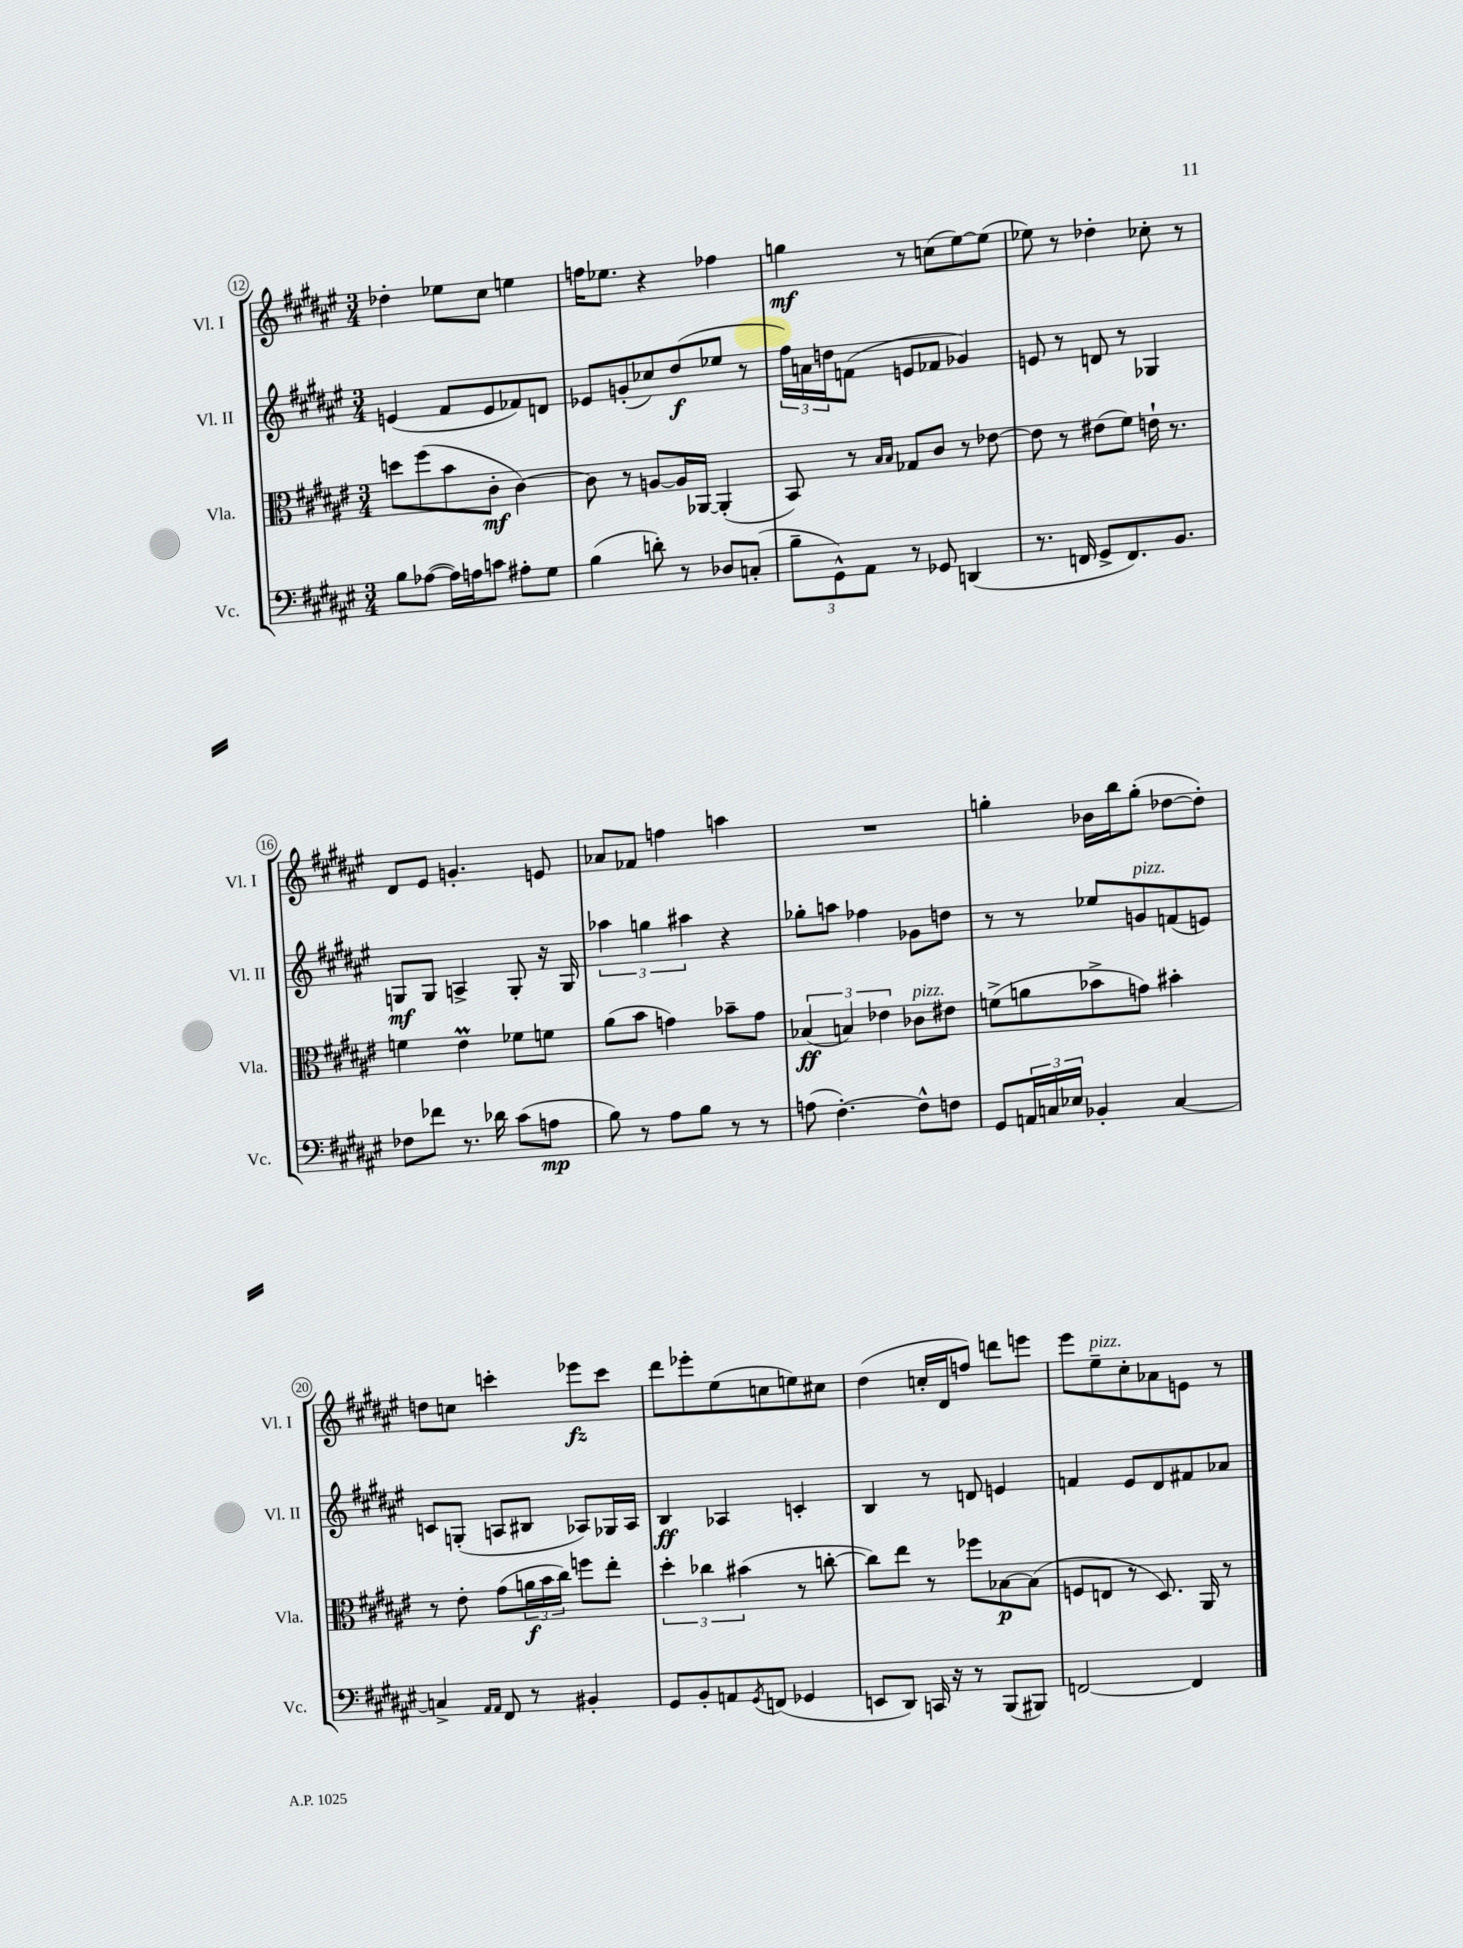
<<
\new StaffGroup <<
\new Staff = "s0" \with { instrumentName = "Vl. I" shortInstrumentName = "Vl. I" } {
    \clef treble \key fis \major \numericTimeSignature \time 3/4
    des''4-. ees''8 cis''8 e''4 |
    f''16 ees''8. r4 fes''4 |
    g''4\mf r8 c''8( eis''8~) eis''8( |
    ees''8) r8 des''4-. ces''8-. r8 |
    dis'8 eis'8 g'4.-. e'8 |
    aes'8 fes'8 f''4 a''4 |
    R2. |
    g''4-. bes'16 b''16 g''8-.( des''8~ des''8-.) |
    d''8 c''8 c'''4-. ees'''8\fz c'''8 |
    dis'''8 ees'''8-. eis''8( c''8 e''8) cis''8 |
    dis''4( c''16-. dis'16 f''8) d'''8 e'''8 |
    eis'''8 eis''8--^\markup { \italic "pizz." } cis''8-. aes'8 e'8 r8 \bar "|." |
}
\new Staff = "s1" \with { instrumentName = "Vl. II" shortInstrumentName = "Vl. II" } {
    \clef treble \key fis \major \numericTimeSignature \time 3/4
    e'4( fis'8 e'8 fes'8) d'8 |
    ees'8 g'8-.( ces''8) dis''8\f( ees''8 r8 |
    \tuplet 3/2 { fis''16) a'16 d''16 } f'8( e'8 fes'8 ges'4) |
    e'8 r8 d'8 r8 ges4 |
    g8\mf g8 a4-> g8-. r16 g16 |
    \tuplet 3/2 { aes''4 g''4 ais''4 } r4 |
    ges''8-. a''8 fes''4 ges'8 d''8 |
    r8 r8 ees''8 g'8^\markup { \italic "pizz." } f'8( e'8) |
    c'8 g8-.( a8 bis8 aes8) ges16 aes16 |
    b4\ff aes4 c'4-. |
    b4 r8 d'8 e'4 |
    f'4 eis'8 dis'8 fis'8 aes'8 \bar "|." |
}
\new Staff = "s2" \with { instrumentName = "Vla." shortInstrumentName = "Vla." } {
    \clef alto \key fis \major \numericTimeSignature \time 3/4
    d''8 fis''8( b'8 cis'8-.\mf cis'4~) |
    cis'8 r8 a8~ a16 aes,16~ aes,4-.( |
    b,8) r8 \grace { b16 b16 } ges8 cis'8 r8 ees'8~ |
    ees'8 r8 eis'8( fis'8) e'16-! r8. |
    f'4 eis'4\prall fes'8 f'8 |
    ais'8( b'8 g'4) bes'8-- g'8 |
    \tuplet 3/2 { bes4\ff( b4) ees'4 } ces'8^\markup { \italic "pizz." } eis'8 |
    f'8->( a'8 bes'8-> g'8) bis'4-. |
    r8 eis'8-. gis'8( \tuplet 3/2 { a'16\f b'16 cis''16) } f''8 eis''8-. |
    \tuplet 3/2 { dis''4-. ces''4 bis'4( } r8 c''8~-. |
    c''8) eis''8 r8 fes''8 bes8~\p bes8( |
    f8 e8 r8 dis8.) ais,16 r8 \bar "|." |
}
\new Staff = "s3" \with { instrumentName = "Vc." shortInstrumentName = "Vc." } {
    \clef bass \key fis \major \numericTimeSignature \time 3/4
    b8 aes8~( aes16) a16 c'8 ais8-. gis8 |
    b4( d'8-.) r8 des8 c8-.( |
    \tuplet 3/2 { b8-- gis,8-^) ais,8 } r8 ges,8 d,4( |
    r8. f,16 gis,8-> f,8.) b,8. |
    fes8 fes'8 r8. des'16 cis'8( a8\mp |
    b8) r8 ais8 b8 r8 r8 |
    a8( fis4.~-.) fis8-^ f8 |
    gis,8 \tuplet 3/2 { a,16 c16 ees16 } bes,4-. c4~ |
    c4-> \grace { ais,16 ais,16 } fis,8 r8 bis,4-. |
    gis,8 b,8-. a,8 \acciaccatura { gis,8 } f,8( ges,4 |
    e,8 dis,8) c,16 r16 r8 b,,8( bis,,8) |
    f,2~ f,4 \bar "|." |
}
>>
>>
\layout { \context { \Score currentBarNumber = #12 \override BarNumber.stencil = #(make-stencil-circler 0.1 0.3 ly:text-interface::print) } }
